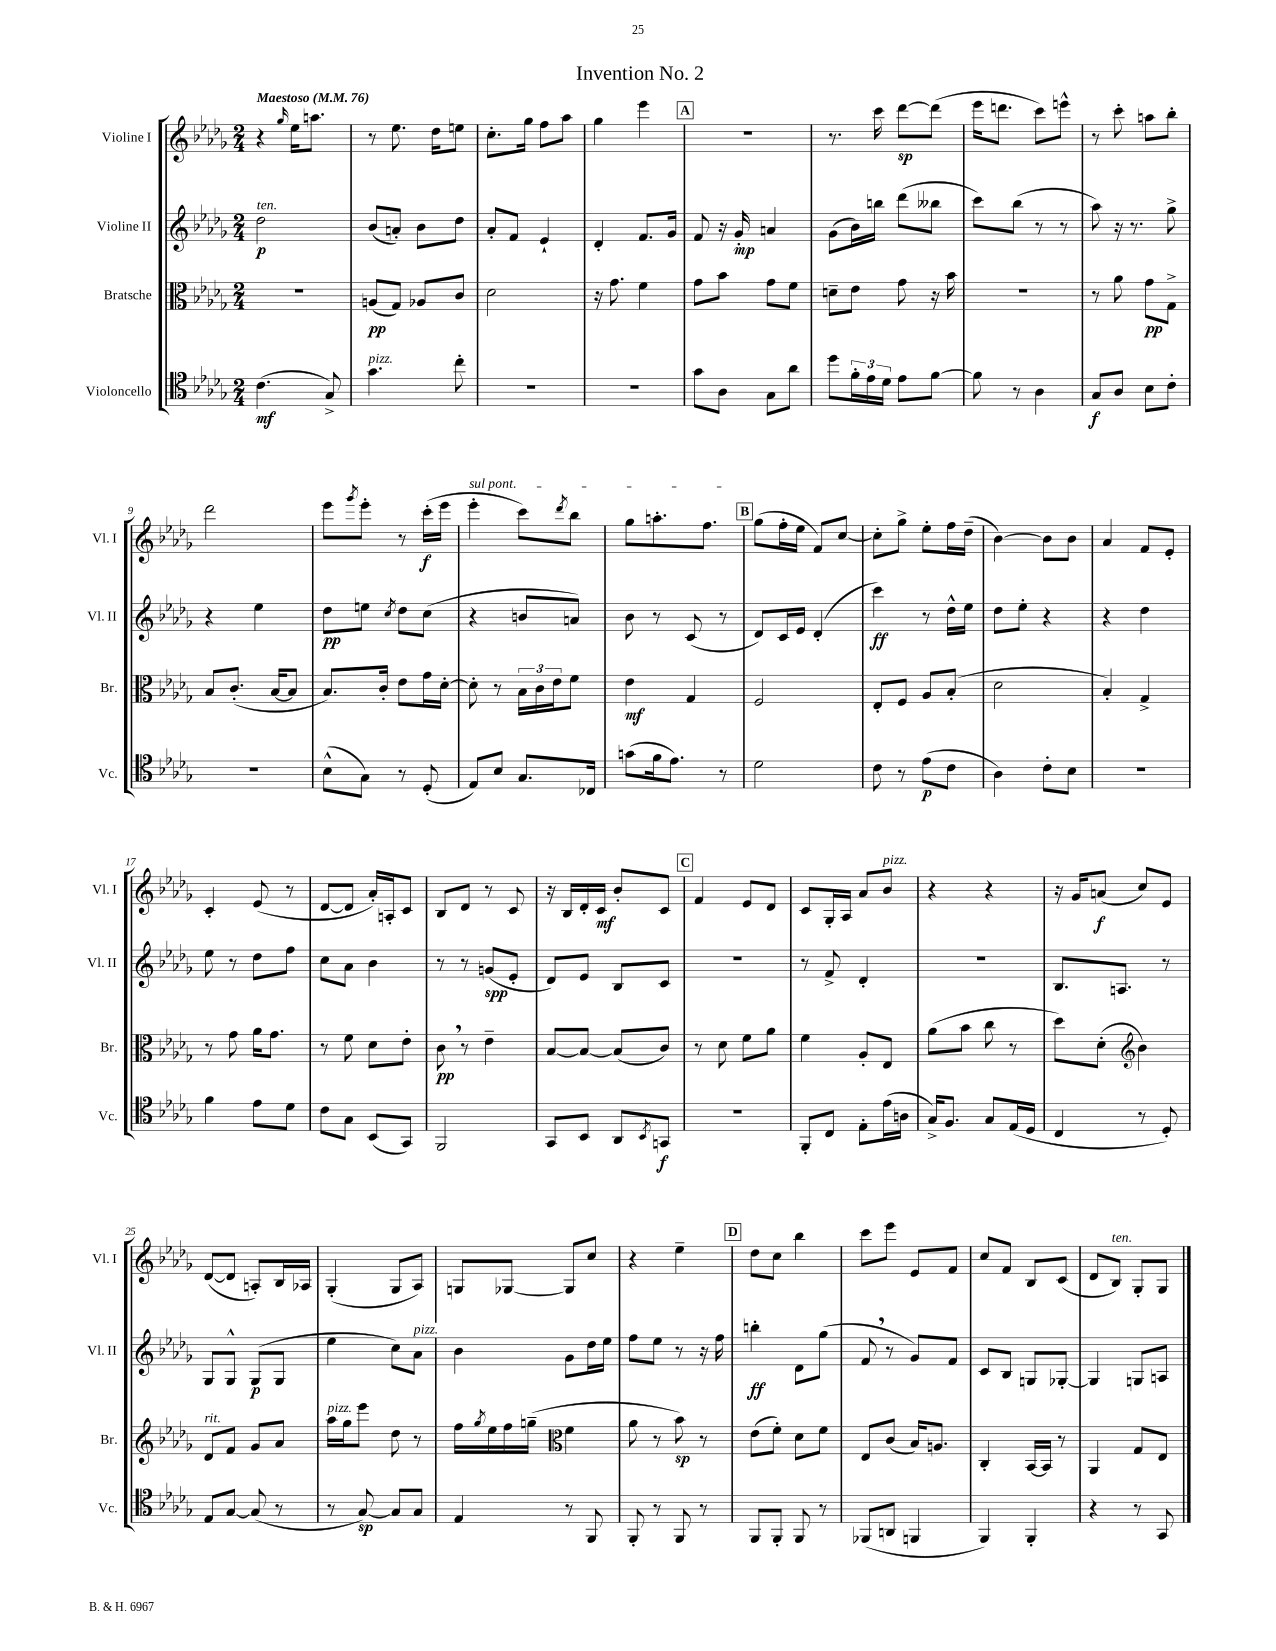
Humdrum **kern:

**kern	**dynam	**kern	**dynam	**kern	**dynam	**kern	**dynam
*part4	*part4	*part3	*part3	*part2	*part2	*part1	*part1
*staff4	*staff4	*staff3	*staff3	*staff2	*staff2	*staff1	*staff1
*I"Violoncello	*	*I"Bratsche	*	*I"Violine II	*	*I"Violine I	*
*I'Vc.	*	*I'Br.	*	*I'Vl. II	*	*I'Vl. I	*
*clefC4	*	*clefC3	*	*clefG2	*	*clefG2	*
*k[b-e-a-d-g-]	*	*k[b-e-a-d-g-]	*	*k[b-e-a-d-g-]	*	*k[b-e-a-d-g-]	*
*M2/4	*	*M2/4	*	*M2/4	*	*M2/4	*
*MM76	*	*MM76	*	*MM76	*	*MM76	*
=1	=1	=1	=1	=1	=1	=1	=1
!	!	!	!	!	!	!LO:TX:a:B:t=Maestoso	!
!	!	!	!	!LO:TX:a:i:t=ten.	!	!	!
(4.c\	mf	2r	.	2dd-\	p	4r	.
.	.	.	.	.	.	16qqgg-/	.
.	.	.	.	.	.	16ee-\KL	.
.	.	.	.	.	.	8.aan\J	.
8G-^/)	.	.	.	.	.	.	.
=2	=2	=2	=2	=2	=2	=2	=2
!LO:TX:a:i:t=pizz.	!	!	!	!	!	!	!
4.g-\	.	(8An/L	pp	(8b-/L	.	8r	.
.	.	8G-/J)	.	8an'/J)	.	8.ee-\	.
.	.	8A-X/L	.	8b-\L	.	.	.
.	.	.	.	.	.	16dd-\KL	.
8cc'\	.	8c/J	.	8dd-\J	.	8een\J	.
=3	=3	=3	=3	=3	=3	=3	=3
2r	.	2d-\	.	8a-'/L	.	8.cc'\L	.
.	.	.	.	8f/J	.	.	.
.	.	.	.	.	.	16gg-\Jk	.
.	.	.	.	4e-`/	.	8ff\L	.
.	.	.	.	.	.	8aa-\J	.
=4	=4	=4	=4	=4	=4	=4	=4
2r	.	16r	.	4d-'/	.	4gg-\	.
.	.	8.g-\	.	.	.	.	.
.	.	4f\	.	8.f/L	.	4eee-\	.
.	.	.	.	16g-/Jk	.	.	.
!!LO:REH:place=s1:t=A
=5	=5	=5	=5	=5	=5	=5	=5
8g-\L	.	8g-\L	.	8f/	.	2r	.
8A-\J	.	8b-\J	.	16r	.	.	.
.	.	.	.	16g-'/	mp	.	.
8G-\L	.	8g-\L	.	4an/	.	.	.
8a-\J	.	8f\J	.	.	.	.	.
=6	=6	=6	=6	=6	=6	=6	=6
8dd-\L	.	8dn~\L	.	(8g-\L	.	8.r	.
24f'\L	.	8e-\J	.	16b-\L)	.	.	.
24e-\	.	.	.	.	.	.	.
.	.	.	.	16bbn\JJ	.	16ccc\	.
24d-\JJ	.	.	.	.	.	.	.
8e-\L	.	8g-\	.	(8ddd-\L	.	[8ddd-\L	sp
[8f\J	.	16r	.	8bb--X\J	.	(8ddd-\J]	.
.	.	16b-\	.	.	.	.	.
=7	=7	=7	=7	=7	=7	=7	=7
8f\]	.	2r	.	8ccc\L)	.	16eee-\KL	.
.	.	.	.	.	.	8.dddn\J	.
8r	.	.	.	(8bb-\J	.	.	.
4A-\	.	.	.	8r	.	8ccc\L)	.
.	.	.	.	8r	.	8eeen^^\J	.
=8	=8	=8	=8	=8	=8	=8	=8
8G-/L	f	8r	.	8aa-\)	.	8r	.
8A-/J	.	8a-\	.	16r	.	8ccc'\	.
.	.	.	.	8.r	.	.	.
8B-\L	.	8g-\L	pp	.	.	8aan\L	.
8c'\J	.	8G-^\J	.	8gg-^\	.	8bb-'\J	.
!!LO:LB:g=z
=9	=9	=9	=9	=9	=9	=9	=9
2r	.	8B-/L	.	4r	.	2ddd-\	.
.	.	(8.c'/J	.	.	.	.	.
.	.	.	.	4ee-\	.	.	.
.	.	[16B-/KL	.	.	.	.	.
.	.	8B-/J]	.	.	.	.	.
=10	=10	=10	=10	=10	=10	=10	=10
(8B-^^\L	.	8.B-/L)	.	8dd-\L	pp	8eee-\L	.
.	.	.	.	.	.	8qggg-/	.
8G-\J)	.	.	.	8een\J	.	8eee-'\J	.
.	.	16c'/Jk	.	.	.	.	.
.	.	.	.	8qcc/	.	.	.
8r	.	8e-\L	.	8dd-\L	.	8r	.
(8D-'/	.	16g-\L	.	(8cc\J	.	(16ccc'\LL	f
.	.	[16d-'\JJ	.	.	.	16eee-\JJ	.
=11	=11	=11	=11	=11	=11	=11	=11
!	!	!	!	!	!	!LO:TX:a:i:t=sul pont.	!
8E-/L)	.	8d-'\]	.	4r	.	4eee-'\	.
8B-/J	.	8r	.	.	.	.	.
8.G-/L	.	24B-\LL	.	8bn/L	.	8ccc\L)	.
.	.	24c\	.	.	.	.	.
.	.	24e-\J	.	.	.	.	.
.	.	.	.	.	.	8qddd-/	.
.	.	8f\J	.	8an/J)	.	8bb-\J	.
16C-X/Jk	.	.	.	.	.	.	.
=12	=12	=12	=12	=12	=12	=12	=12
(8gn\L	.	4e-\	mf	8b-\	.	8gg-\L	.
16f\k	.	.	.	8r	.	8.aan'\	.
8.e-\J)	.	.	.	.	.	.	.
.	.	4G-/	.	(8c/	.	.	.
.	.	.	.	.	.	8.ff\J	.
8r	.	.	.	8r	.	.	.
!!LO:REH:place=s1:t=B
=13	=13	=13	=13	=13	=13	=13	=13
2d-\	.	2F/	.	8d-/L)	.	(8gg-\L	.
.	.	.	.	16c/L	.	16ff'\L	.
.	.	.	.	16e-/JJ	.	16ee-\JJ	.
.	.	.	.	(4d-'/	.	8f/L)	.
.	.	.	.	.	.	[8cc/J	.
=14	=14	=14	=14	=14	=14	=14	=14
8c\	.	8E-'/L	.	4ccc\)	ff	8cc'\L]	.
8r	.	8F/J	.	.	.	8gg-^\J	.
(8e-\L	p	8A-/L	.	8r	.	8ee-'\L	.
8c\J	.	(8B-'/J	.	16dd-^^\LL	.	16ff\L	.
.	.	.	.	16ee-\JJ	.	(16dd-~\JJ	.
=15	=15	=15	=15	=15	=15	=15	=15
4A-\)	.	2d-\	.	8dd-\L	.	[4b-\)	.
.	.	.	.	8ee-'\J	.	.	.
8c'\L	.	.	.	4r	.	8b-\L]	.
8B-\J	.	.	.	.	.	8b-\J	.
=16	=16	=16	=16	=16	=16	=16	=16
2r	.	4B-'/)	.	4r	.	4a-/	.
.	.	4G-^/	.	4dd-\	.	8f/L	.
.	.	.	.	.	.	8e-'/J	.
!!LO:LB:g=z
=17	=17	=17	=17	=17	=17	=17	=17
4f\	.	8r	.	8ee-\	.	4c'/	.
.	.	8g-\	.	8r	.	.	.
8e-\L	.	16a-\KL	.	8dd-\L	.	(8e-/	.
.	.	8.g-\J	.	.	.	.	.
8d-\J	.	.	.	8ff\J	.	8r	.
=18	=18	=18	=18	=18	=18	=18	=18
8c\L	.	8r	.	8cc\L	.	[8d-/L	.
8G-\J	.	8f\	.	8a-\J	.	8d-/J]	.
(8BB-/L	.	8d-\L	.	4b-\	.	16a-'/LL)	.
.	.	.	.	.	.	16An'/J	.
8GG-/J)	.	8e-'\J	.	.	.	8c/J	.
=19	=19	=19	=19	=19	=19	=19	=19
2FF/	.	8c,\	pp	8r	.	8B-/L	.
.	.	8r	.	8r	.	8d-/J	.
.	.	4e-~\	.	(8gn/L	spp	8r	.
.	.	.	.	8e-'/J	.	8c/	.
=20	=20	=20	=20	=20	=20	=20	=20
8GG-/L	.	[8B-/L	.	8d-/L)	.	16r	.
.	.	.	.	.	.	16B-/LL	.
8BB-/J	.	8B-/J_	.	8e-/J	.	16d-'/	.
.	.	.	.	.	.	16c/JJ	mf
8AA-/L	.	(8B-/L]	.	8B-/L	.	8b-'/L	.
8qBB-/	.	.	.	.	.	.	.
8GGn/J	f	8c/J)	.	8c/J	.	8c/J	.
!!LO:REH:place=s1:t=C
=21	=21	=21	=21	=21	=21	=21	=21
2r	.	8r	.	2r	.	4f/	.
.	.	8d-\	.	.	.	.	.
.	.	8f\L	.	.	.	8e-/L	.
.	.	8a-\J	.	.	.	8d-/J	.
=22	=22	=22	=22	=22	=22	=22	=22
8FF'/L	.	4f\	.	8r	.	8c/L	.
8C/J	.	.	.	8f^/	.	16G-'/L	.
.	.	.	.	.	.	16A-/JJ	.
8E-'\L	.	8A-'/L	.	4d-'/	.	8a-/L	.
!	!	!	!	!	!	!LO:TX:a:i:t=pizz.	!
(16e-\L	.	8E-/J	.	.	.	8b-/J	.
16An\JJ	.	.	.	.	.	.	.
=23	=23	=23	=23	=23	=23	=23	=23
16G-^/KL)	.	(8a-\L	.	2r	.	4r	.
8.F/J	.	.	.	.	.	.	.
.	.	8b-\J	.	.	.	.	.
8G-/L	.	8cc\	.	.	.	4r	.
(16E-/L	.	8r	.	.	.	.	.
16D-/JJ	.	.	.	.	.	.	.
=24	=24	=24	=24	=24	=24	=24	=24
4C/	.	8dd-\L)	.	8.B-/L	.	16r	.
.	.	.	.	.	.	16g-/KL	.
.	.	(8d-'\J	.	.	.	(8an/J	f
.	.	.	.	8.An/J	.	.	.
*	*	*clefG2	*	*	*	*	*
8r	.	4b-\)	.	.	.	8cc/L)	.
8D-'/)	.	.	.	8r	.	8e-/J	.
!!LO:LB:g=z
=25	=25	=25	=25	=25	=25	=25	=25
!	!	!LO:TX:a:i:t=rit.	!	!	!	!	!
8E-/L	.	8d-/L	.	8G-/L	.	([8d-/L	.
[8G-/J	.	8f/J	.	8G-^^/J	.	8d-/J]	.
(8G-/]	.	8g-/L	.	(8G-/L	p	8An'/L)	.
8r	.	8a-/J	.	8G-/J	.	16B-/L	.
.	.	.	.	.	.	16A-X/JJ	.
=26	=26	=26	=26	=26	=26	=26	=26
!	!	!LO:TX:a:i:t=pizz.	!	!	!	!	!
8r	.	16aa-\LL	.	4ee-\	.	(4G-'/	.
.	.	16gg-\J	.	.	.	.	.
[8G-/)	sp	8eee-\J	.	.	.	.	.
8G-/L]	.	8dd-\	.	8cc\L)	.	8G-/L	.
!	!	!	!	!LO:TX:a:i:t=pizz.	!	!	!
8G-/J	.	8r	.	8a-\J	.	8A-/J)	.
=27	=27	=27	=27	=27	=27	=27	=27
4E-/	.	16ff\LL	.	4b-\	.	8Gn/L	.
.	.	8qgg-/	.	.	.	.	.
.	.	16ee-\	.	.	.	.	.
.	.	16ff\	.	.	.	[8G-X/J	.
.	.	(16ggn~\JJ	.	.	.	.	.
*	*	*clefC3	*	*	*	*	*
8r	.	4f\	.	8g-\L	.	8G-/L]	.
8FF/	.	.	.	16dd-\L	.	8cc/J	.
.	.	.	.	16ee-\JJ	.	.	.
=28	=28	=28	=28	=28	=28	=28	=28
8FF'/	.	8a-\	.	8ff\L	.	4r	.
8r	.	8r	.	8ee-\J	.	.	.
8FF/	.	8b-\)	sp	8r	.	4ee-~\	.
8r	.	8r	.	16r	.	.	.
.	.	.	.	16ff\	.	.	.
!!LO:REH:place=s1:t=D
=29	=29	=29	=29	=29	=29	=29	=29
8FF/L	.	(8e-\L	.	4bbn'\	ff	8dd-\L	.
8FF'/J	.	8f'\J)	.	.	.	8cc\J	.
8FF/	.	8d-\L	.	8d-\L	.	4bb-\	.
8r	.	8f\J	.	(8gg-\J	.	.	.
=30	=30	=30	=30	=30	=30	=30	=30
(8FF-X/L	.	8E-/L	.	8f,/	.	8ccc\L	.
8AAn/J	.	(8c/J	.	8r	.	8eee-\J	.
4FFn/	.	16B-/KL)	.	8g-/L)	.	8e-/L	.
.	.	8.An/J	.	.	.	.	.
.	.	.	.	8f/J	.	8f/J	.
=31	=31	=31	=31	=31	=31	=31	=31
4FF/)	.	4C'/	.	8c/L	.	8cc/L	.
.	.	.	.	8B-/J	.	8f/J	.
4FF'/	.	[16BB-/LL	.	8Gn/L	.	8B-/L	.
.	.	16BB-/JJ]	.	.	.	.	.
.	.	8r	.	[8G-X'/J	.	(8c/J	.
=32	=32	=32	=32	=32	=32	=32	=32
4r	.	4AA-/	.	4G-/]	.	8d-/L	.
!	!	!	!	!	!	!LO:TX:a:i:t=ten.	!
.	.	.	.	.	.	8B-/J)	.
8r	.	8G-/L	.	8Gn/L	.	8G-'/L	.
8GG-/	.	8E-/J	.	8An/J	.	8G-/J	.
==	==	==	==	==	==	==	==
*-	*-	*-	*-	*-	*-	*-	*-
